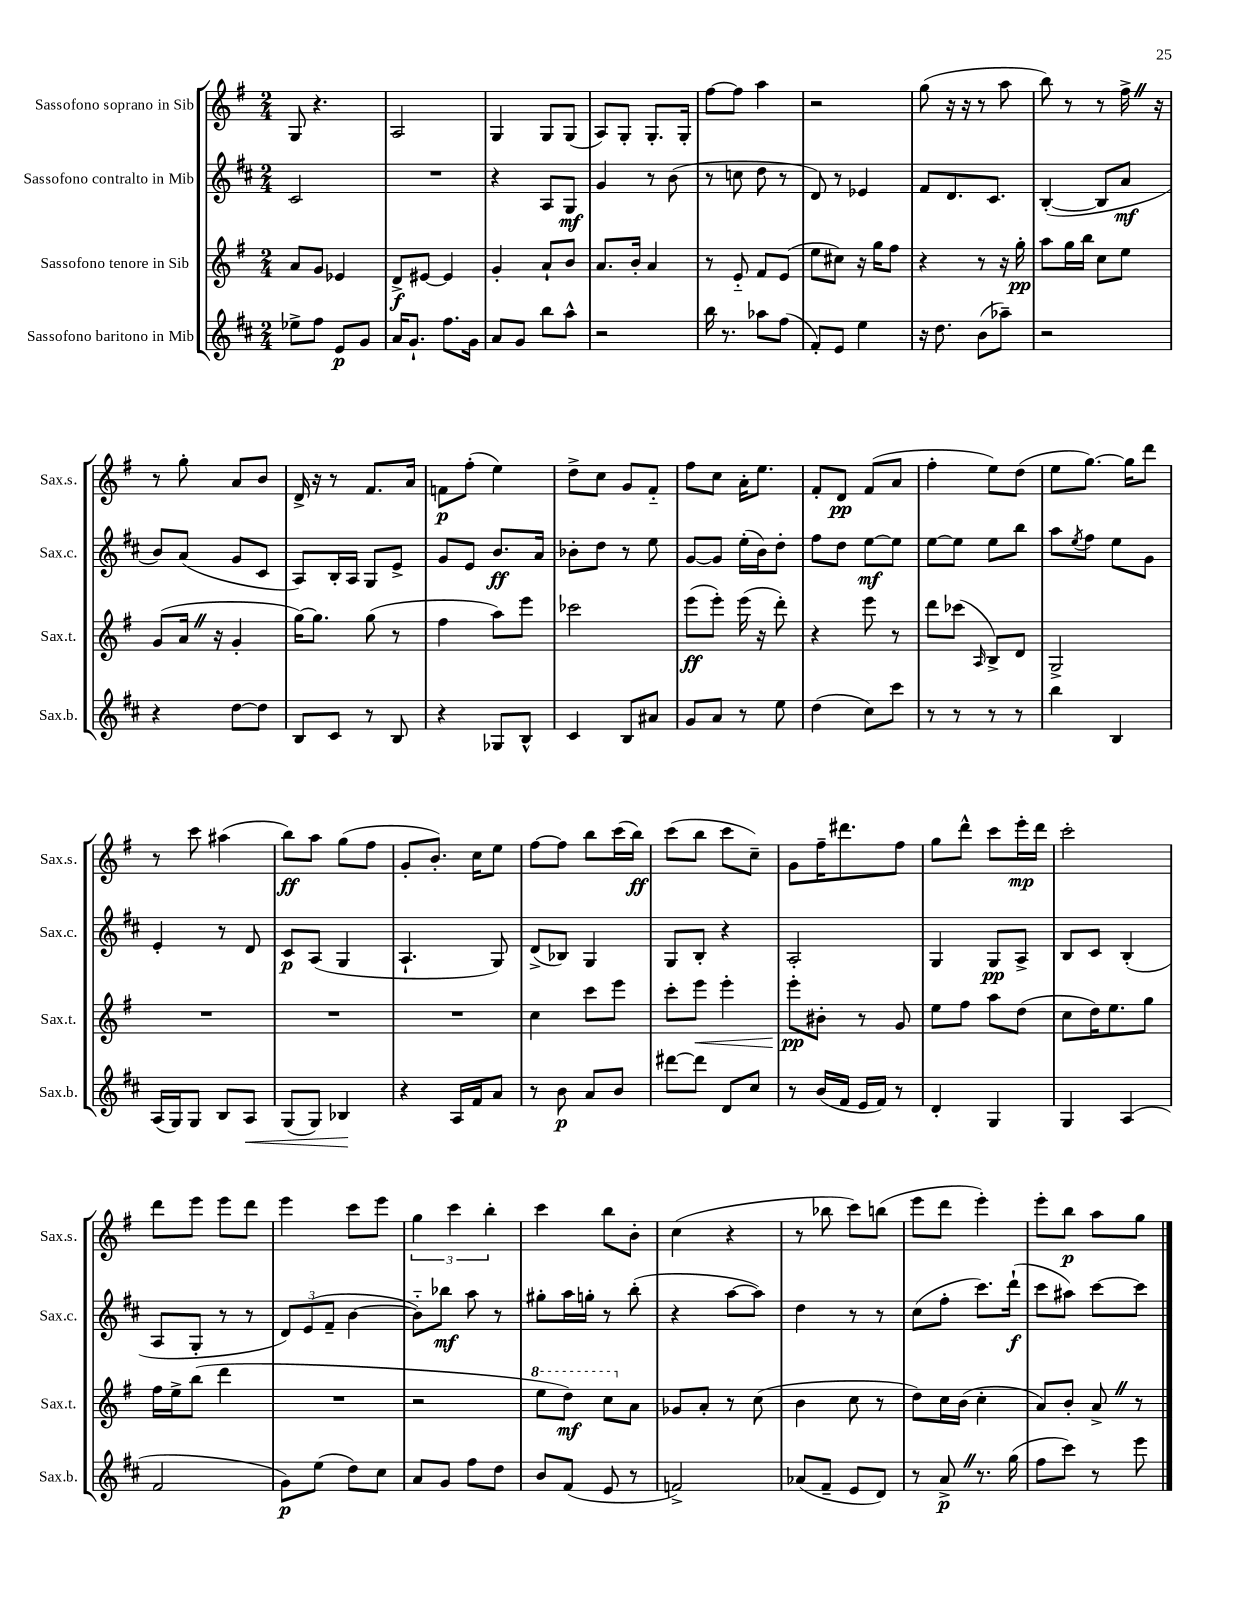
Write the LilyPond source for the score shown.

<<
\new StaffGroup <<
\new Staff = "s0" \with { instrumentName = "Sassofono soprano in Sib" shortInstrumentName = "Sax.s." } {
    \clef treble \key g \major \numericTimeSignature \time 2/4
    g8 r4. |
    a2 |
    g4 g8 g8( |
    a8) g8-. g8.-. g16-. |
    fis''8~ fis''8 a''4 |
    r2 |
    g''8( r16 r16 r8 a''8 |
    b''8) r8 r8 fis''16-> \once \override BreathingSign.text = \markup { \musicglyph "scripts.caesura.straight" } \breathe r16 |
    r8 g''8-. a'8 b'8 |
    d'16-> r16 r8 fis'8. a'16 |
    f'8\p fis''8-.( e''4) |
    d''8-> c''8 g'8 fis'8-_ |
    fis''8 c''8 a'16-. e''8. |
    fis'8-. d'8\pp fis'8( a'8 |
    fis''4-. e''8) d''8( |
    e''8 g''8.~) g''16 d'''8 |
    r8 c'''8 ais''4( |
    b''8\ff) a''8 g''8( fis''8 |
    g'8-. b'8.-.) c''16 e''8 |
    fis''8~ fis''8 b''8 c'''16( b''16\ff) |
    c'''8( b''8 c'''8 c''8--) |
    g'8 fis''16-- dis'''8. fis''8 |
    g''8 d'''8-^ c'''8 e'''16-.\mp d'''16 |
    c'''2-. |
    d'''8 e'''8 e'''8 d'''8 |
    e'''4 c'''8 e'''8 |
    \tuplet 3/2 { g''4 c'''4 b''4-. } |
    c'''4 b''8 b'8-. |
    c''4( r4 |
    r8 bes''8 c'''8) b''8( |
    e'''8 d'''8 e'''4-.) |
    e'''8-. b''8\p a''8 g''8 \bar "|." |
}
\new Staff = "s1" \with { instrumentName = "Sassofono contralto in Mib" shortInstrumentName = "Sax.c." } {
    \clef treble \key d \major \numericTimeSignature \time 2/4
    cis'2 |
    R2 |
    r4 a8 g8\mf |
    g'4 r8 b'8( |
    r8 c''8 d''8 r8 |
    d'8) r8 ees'4 |
    fis'8 d'8. cis'8. |
    b4~-.( b8 a'8\mf |
    b'8) a'8( g'8 cis'8 |
    a8) b16-. a16 g8 e'8-> |
    g'8 e'8 b'8.\ff a'16 |
    bes'8-. d''8 r8 e''8 |
    g'8~ g'8 e''16-.( b'16) d''8-. |
    fis''8 d''8 e''8~\mf e''8 |
    e''8~ e''8 e''8 b''8 |
    a''8 \acciaccatura { e''8 } fis''8 e''8 g'8 |
    e'4-. r8 d'8 |
    cis'8\p a8( g4 |
    a4.-! g8) |
    d'8->( bes8) g4 |
    g8 b8-. r4 |
    a2-. |
    g4 g8\pp a8-> |
    b8 cis'8 b4-.( |
    a8 g8-. r8 r8 |
    \tuplet 3/2 { d'8) e'8( fis'8-- } b'4~ |
    b'8-_) bes''8\mf a''8 r8 |
    gis''8-. a''16 g''16-. r8 b''8-.( |
    r4 a''8~ a''8) |
    d''4 r8 r8 |
    cis''8( fis''8-. cis'''8.) d'''16-!\f( |
    cis'''8 ais''8) cis'''8~ cis'''8 \bar "|." |
}
\new Staff = "s2" \with { instrumentName = "Sassofono tenore in Sib" shortInstrumentName = "Sax.t." } {
    \clef treble \key g \major \numericTimeSignature \time 2/4
    a'8 g'8 ees'4 |
    d'8->\f eis'8~ eis'4 |
    g'4-. a'8-! b'8 |
    a'8. b'16-. a'4 |
    r8 e'8-_ fis'8 e'8( |
    e''8 cis''8) r16 g''16 fis''8 |
    r4 r8 r16 g''16-.\pp |
    a''8 g''16 b''16 c''8 e''8 |
    g'8( a'16 \once \override BreathingSign.text = \markup { \musicglyph "scripts.caesura.straight" } \breathe r16 g'4-. |
    g''16~) g''8. g''8( r8 |
    fis''4 a''8) e'''8 |
    ces'''2 |
    e'''8\ff( e'''8-.) e'''16( r16 d'''8-.) |
    r4 e'''8 r8 |
    d'''8 ces'''8( \grace { a16 } b8->) d'8 |
    g2-> |
    R2 |
    R2 |
    R2 |
    c''4 c'''8 e'''8 |
    c'''8-. e'''8\< e'''4-. |
    e'''8-.\pp\! bis'8-. r8 g'8 |
    e''8 fis''8 a''8 d''8( |
    c''8 d''16) e''8. g''8 |
    fis''16 e''16-> b''8( d'''4 |
    R2 |
    r2 |
    \ottava #1 e'''8 d'''8\mf) c'''8 \ottava #0 a'8 |
    ges'8 a'8-. r8 c''8( |
    b'4 c''8 r8 |
    d''8) c''16 b'16( c''4-. |
    a'8) b'8-. a'8-> \once \override BreathingSign.text = \markup { \musicglyph "scripts.caesura.straight" } \breathe r8 \bar "|." |
}
\new Staff = "s3" \with { instrumentName = "Sassofono baritono in Mib" shortInstrumentName = "Sax.b." } {
    \clef treble \key d \major \numericTimeSignature \time 2/4
    ees''8-> fis''8 e'8\p g'8 |
    a'16 g'8.-! fis''8. g'16 |
    a'8 g'8 b''8 a''8-^ |
    r2 |
    b''16 r8. aes''8 fis''8( |
    fis'8-.) e'8 e''4 |
    r16 d''8. b'8( aes''8--) |
    r2 |
    r4 d''8~ d''8 |
    b8 cis'8 r8 b8 |
    r4 ges8 b8-^ |
    cis'4 b8 ais'8 |
    g'8 a'8 r8 e''8 |
    d''4( cis''8) cis'''8 |
    r8 r8 r8 r8 |
    b''4 b4 |
    a16( g16) g8 b8 a8\< |
    g8( g8) bes4\! |
    r4 a16 fis'16 a'8 |
    r8 b'8\p a'8 b'8 |
    dis'''8~ dis'''8 d'8 cis''8 |
    r8 b'16( fis'16 e'16 fis'16) r8 |
    d'4-. g4 |
    g4 a4( |
    fis'2 |
    g'8\p) e''8( d''8) cis''8 |
    a'8 g'8 fis''8 d''8 |
    b'8 fis'8( e'8 r8 |
    f'2->) |
    aes'8( fis'8-- e'8 d'8) |
    r8 a'8->\p \once \override BreathingSign.text = \markup { \musicglyph "scripts.caesura.straight" } \breathe r8. g''16( |
    fis''8 cis'''8) r8 e'''8 \bar "|." |
}
>>
>>
\layout { \context { \Score \remove "Bar_number_engraver" } }
